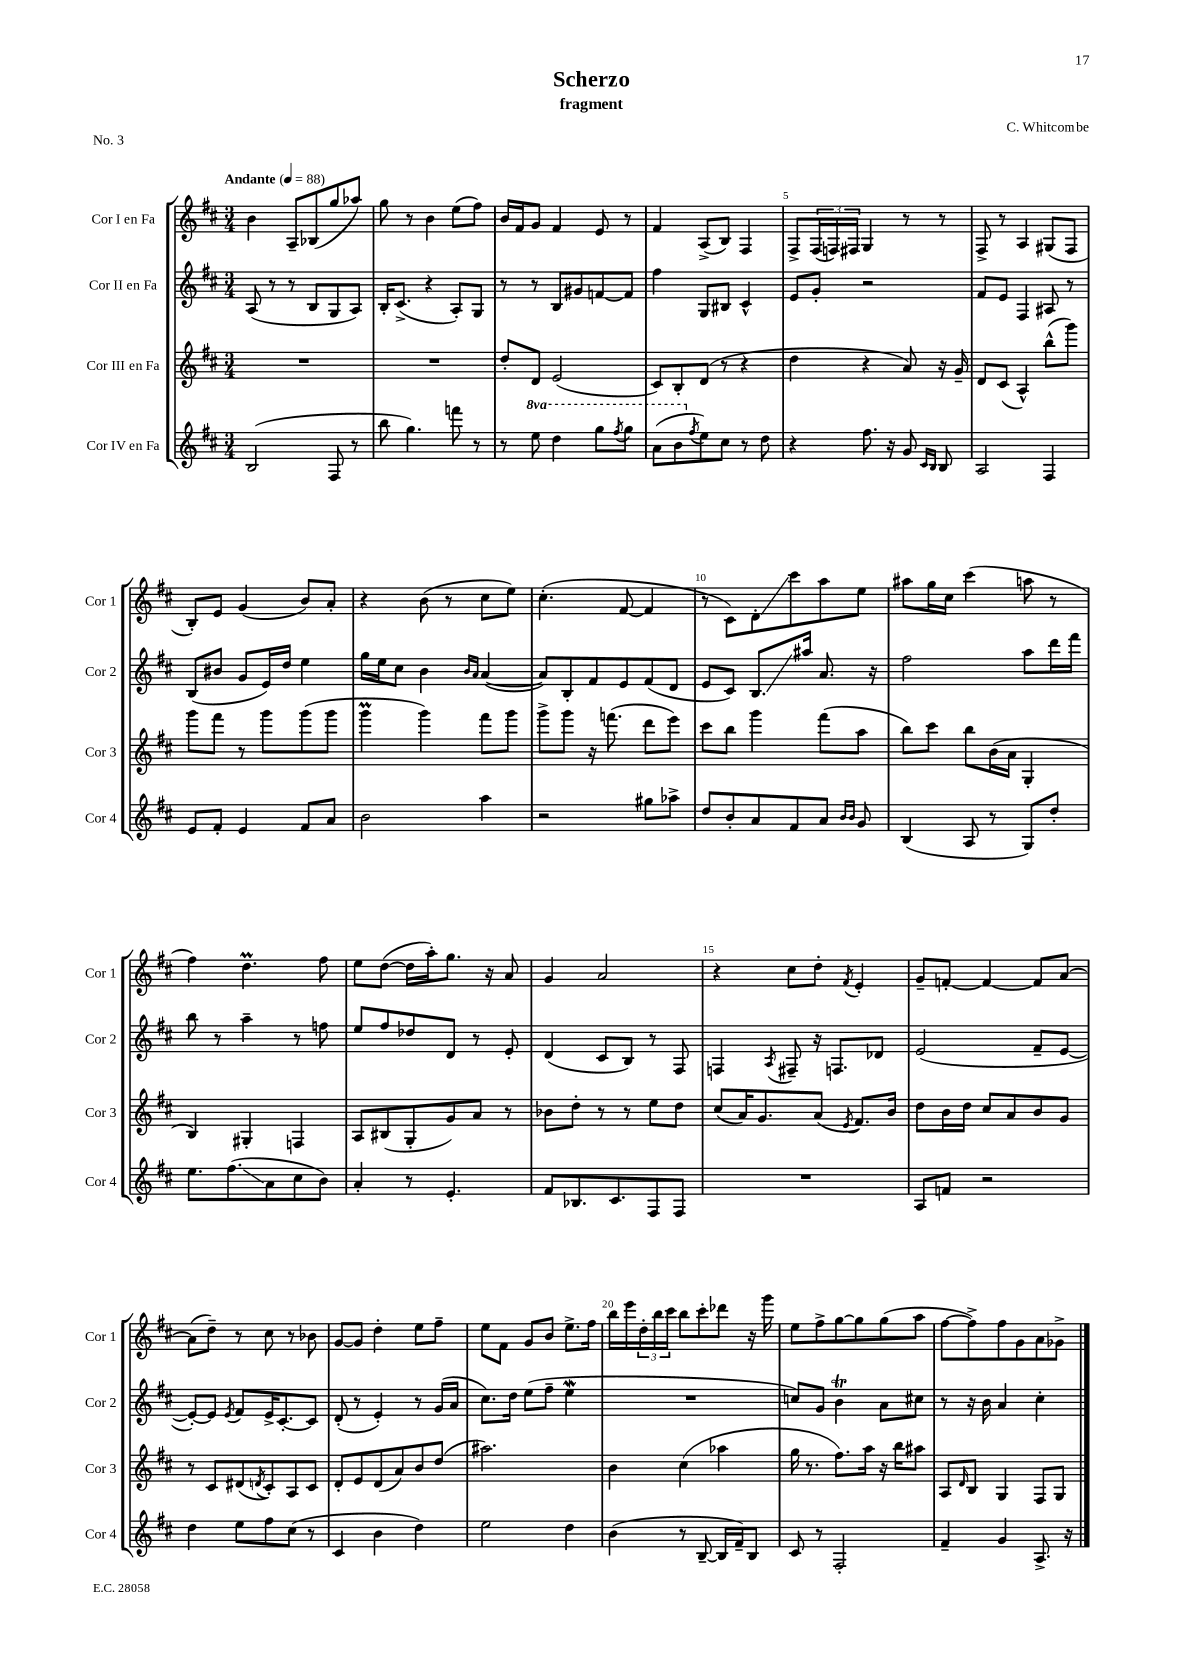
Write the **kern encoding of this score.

**kern	**kern	**kern	**kern
*staff4	*staff3	*staff2	*staff1
*clefG2	*clefG2	*clefG2	*clefG2
*k[f#c#]	*k[f#c#]	*k[f#c#]	*k[f#c#]
*M3/4	*M3/4	*M3/4	*M3/4
*MM88	*MM88	*MM88	*MM88
(2B	2.r	(8A	4b
.	.	8r	.
.	.	8r	8A~
.	.	8B	(8B-
8F#	.	8G	8gg
8r	.	8A)	8aa-)
=	=	=	=
8bb	2.r	16B'	8gg
.	.	(8.c#^	.
4.gg)	.	.	8r
.	.	4r	4b
8fff	.	8A')	(8ee
8r	.	8G	8ff#)
=	=	=	=
8r	8dd'	8r	16b
.	.	.	16f#
8eee	8d	8r	8g
4ddd	(2e	8B	4f#
.	.	8g#	.
8ggg	.	[8f	8e
8qfff#	.	.	.
8ggg	.	8f]	8r
=	=	=	=
(8aa	8c#)	4ff#	4f#
8bb	8B'	.	.
8qff#	.	.	.
8ee)	(8d	8G	(8A^
8cc#	8r	8B#	8B)
8r	4r	4c#^^	4F#
8dd	.	.	.
=	=	=	=
4r	4dd	8e	8F#^
.	.	8g'	(24F#
.	.	.	24F)
.	.	.	24F#
8.ff#	4r	2r	4G
16r	.	.	.
8g	8a)	.	8r
16qqc#	.	.	.
16qqB	.	.	.
8B	16r	.	8r
.	16g~	.	.
=	=	=	=
2A	8d	8f#	8F#^
.	(8c#	8e	8r
.	4A^^)	4F#	4A
4F#	(8bb^^	8A#	(8G#
.	8ggg)	8r	8F#
=	=	=	=
8e	8ggg	(8B	8B')
8f#'	8fff#	8b#	8e
4e	8r	8g	(4g
.	8ggg	16e)	.
.	.	16dd	.
8f#	(8ggg	4ee	8b)
8a	8ggg	.	8a'
=	=	=	=
2b	4ggg	16gg	4r
.	.	16ee	.
.	.	8cc#	.
.	4ggg)	4b	(8b
.	.	.	8r
.	.	16qqb	.
.	.	16qqa	.
4aa	8fff#	([4a	8cc#
.	8ggg	.	8ee)
=	=	=	=
2r	8ggg^	8a])	(4.cc#'
.	8ggg	8B'	.
.	16r	8f#	.
.	(8.fff	.	.
.	.	8e	[8f#
8gg#	8ddd	(8f#	4f#]
8aa-^	8eee)	8d	.
=	=	=	=
8dd	8ccc#	8e	8r
8b'	8bb	8c#)	8c#)
8a	4ggg	8.B	8d'
8f#	.	.	8ccc#
.	.	16aa#	.
8a	(8fff#	8.a	8aa
16qqb	.	.	.
16qqb	.	.	.
8g	8aa	.	8ee
.	.	16r	.
=	=	=	=
(4B	8bb)	2ff#	8aa#
.	8ccc#	.	16gg
.	.	.	16cc#
8A	8bb	.	(4ccc#
8r	(16b	.	.
.	16a	.	.
8G)	4G'	8aa	8aa
8dd'	.	16ddd	8r
.	.	16fff#	.
=	=	=	=
8.ee	4B)	8bb	4ff#)
.	.	8r	.
(8.ff#	.	.	.
.	4G#'	4aa~	4.dd
8a	.	.	.
8cc#	4F	8r	.
8b)	.	8ff	8ff#
=	=	=	=
4a'	8A	8ee	8ee
.	(8B#	8ff#	([8dd
8r	8G'	8dd-	16dd]
.	.	.	16aa')
4.e'	8g)	8d	8.gg
.	8a	8r	.
.	.	.	16r
.	8r	8e'	8a
=	=	=	=
8f#	8b-	(4d	4g
8.B-	8dd'	.	.
.	8r	8c#	2a
8.c#	.	.	.
.	8r	8B)	.
8F#	8ee	8r	.
8F#	8dd	8F#	.
=	=	=	=
2.r	(8cc#	4F	4r
.	16a)	.	.
.	8.g	.	.
.	.	8qA	.
.	.	8F#~	8cc#
.	(8a	16r	8dd'
.	.	8.F	.
.	8qe	.	8qf#
.	8.f#)	.	4e'
.	.	8d-	.
.	16b	.	.
=	=	=	=
8A	8dd	(2e	8g~
8f	16b	.	[8f'
.	16dd	.	.
2r	8cc#	.	4f_
.	8a	.	.
.	8b	8f#~	8f]
.	8g	[8e	[8a
=	=	=	=
4dd	8r	8e'_)	(8a]
.	8c#	8e]	8dd~)
.	.	8qe	.
8ee	(8d#	8f#	8r
.	8qd	.	.
8ff#	8c#')	16e^	8cc#
.	.	[8.c#'	.
(8cc#	8A	.	8r
8r	8c#	8c#]	8b-
=	=	=	=
4c#	8d'	(8d'	[8g
.	8e	8r	8g]
4b	(8d	4e')	4dd'
.	8a)	.	.
4dd)	8b	8r	8ee
.	(8dd	(16g	8ff#~
.	.	16a	.
=	=	=	=
2ee	2.aa#)	8.cc#)	8ee
.	.	.	8f#
.	.	16dd	.
.	.	(8ee	8g
.	.	8ff#~	8b
4dd	.	4ee	8.ee^
.	.	.	16ff#
=	=	=	=
(4b	4b	2.r	16bb
.	.	.	16eee
.	.	.	24dd'
.	.	.	24bb
.	.	.	24ccc#
8r	(4cc#	.	8bb
[8B~	.	.	8ccc#'
16B]	4aa-	.	8ddd-
16f#~)	.	.	.
8B	.	.	16r
.	.	.	16ggg
=	=	=	=
8c#	16gg	8cc)	8ee
.	8.r	.	.
8r	.	8g	8ff#^
2F#'	8.ff#)	4b	[8gg
.	.	.	8gg]
.	16aa	.	.
.	16r	8a	(8gg
.	16bb	.	.
.	8aa#	8cc#	8aa
=	=	=	=
4f#~	8A	8r	[8ff#
.	16qqd	.	.
.	8B	16r	8ff#^])
.	.	16b	.
4g	4G	4a	8ff#
.	.	.	8g
8.A^	8F#	4cc#'	8a
.	8G	.	8g-^
16r	.	.	.
==	==	==	==
*-	*-	*-	*-
